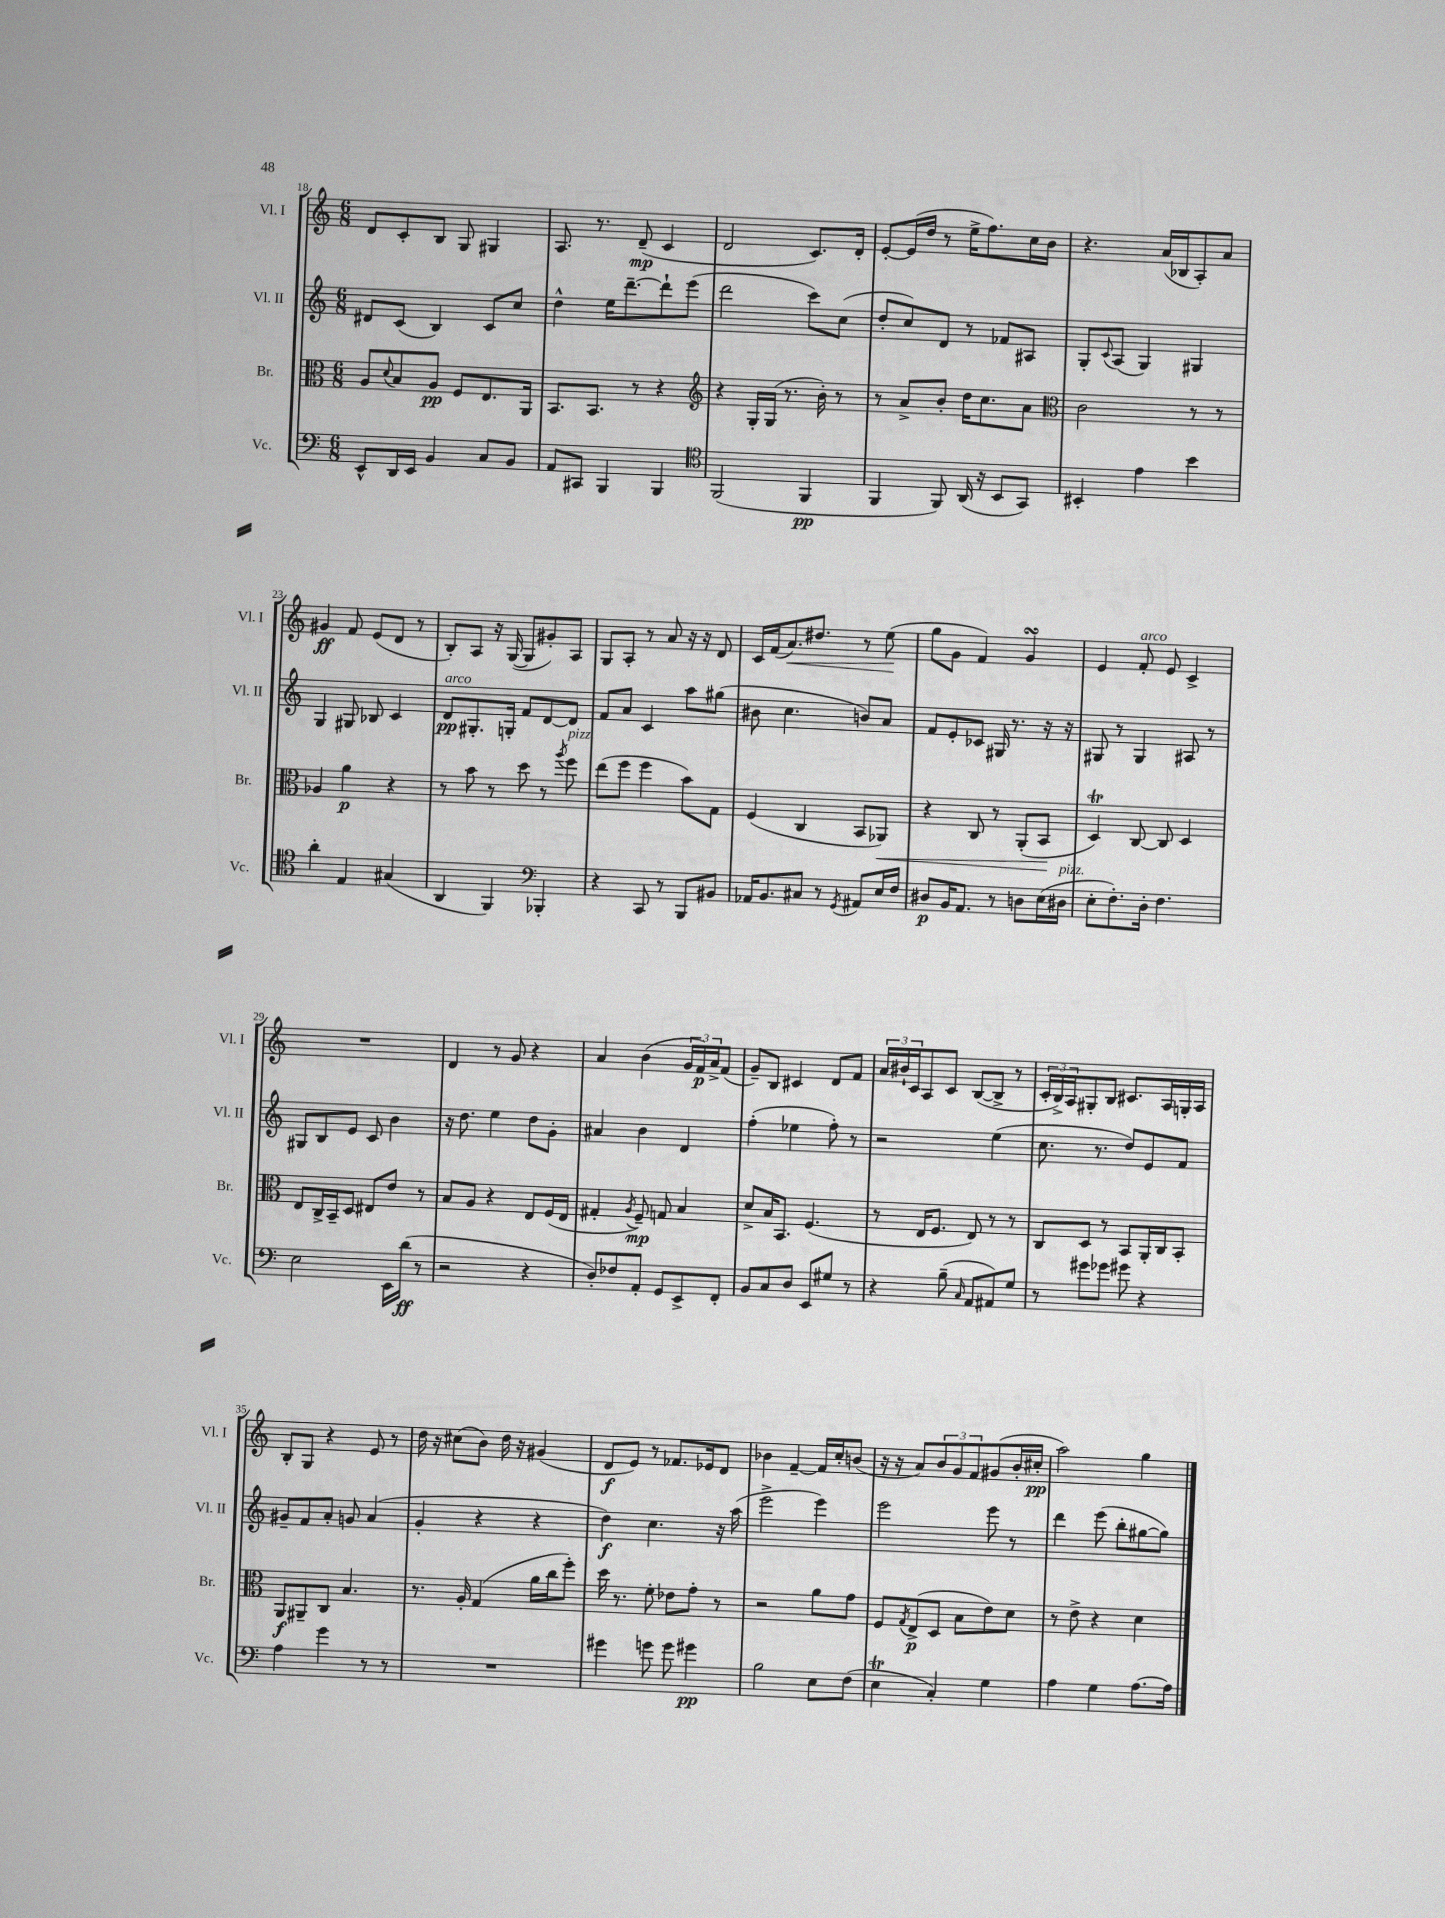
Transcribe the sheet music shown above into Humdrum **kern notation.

**kern	**dynam	**kern	**dynam	**kern	**dynam	**kern	**dynam
*part4	*part4	*part3	*part3	*part2	*part2	*part1	*part1
*staff4	*staff4	*staff3	*staff3	*staff2	*staff2	*staff1	*staff1
*I"Vc.	*	*I"Br.	*	*I"Vl. II	*	*I"Vl. I	*
*I'Vc.	*	*I'Br.	*	*I'Vl. II	*	*I'Vl. I	*
*clefF4	*	*clefC3	*	*clefG2	*	*clefG2	*
*k[]	*	*k[]	*	*k[]	*	*k[]	*
*M6/8	*	*M6/8	*	*M6/8	*	*M6/8	*
=18	=18	=18	=18	=18	=18	=18	=18
8EE^^/L	.	8A/L	.	8d#X/L	.	8d/L	.
.	.	8qqd/	.	.	.	.	.
16DD/L	.	8B/	.	(8c/J	.	8c'/	.
16EE/JJ	.	.	.	.	.	.	.
4BB/	.	8A/J	pp	4B/)	.	8B/J	.
.	.	8F/L	.	.	.	8G/	.
8C/L	.	8.E/	.	8c/L	.	4G#X/	.
8BB/J	.	.	.	8cc/J	.	.	.
.	.	16AA/Jk	.	.	.	.	.
=19	=19	=19	=19	=19	=19	=19	=19
8AA/L	.	8.BB/L	.	4dd^^\	.	8.A/	.
8CC#X/J	.	.	.	.	.	.	.
.	.	8.BB/J	.	.	.	8.r	.
4BBB/	.	.	.	16ee\KL	.	.	.
.	.	.	.	[8.ddd~\	.	.	.
.	.	8r	.	.	.	(8d~/	mp
4BBB/	.	4r	.	8ddd`\]	.	4c/	.
.	.	.	.	(8eee\J	.	.	.
=20	=20	=20	=20	=20	=20	=20	=20
*clefC4	*	*clefG2	*	*	*	*	*
(2FF/	.	4r	.	2ddd\	.	2d/	.
.	.	16G'/LL	.	.	.	.	.
.	.	(16G/JJ	.	.	.	.	.
.	.	8.r	.	.	.	.	.
4FF/	pp	.	.	8ccc\L)	.	8.c/L)	.
.	.	16b'\)	.	.	.	.	.
.	.	8r	.	(8cc\J	.	.	.
.	.	.	.	.	.	16d'/Jk	.
=21	=21	=21	=21	=21	=21	=21	=21
4FF/	.	8r	.	8dd'/L	.	[8e'/L	.
.	.	8a^/L	.	8cc/)	.	(16e/L]	.
.	.	.	.	.	.	16dd/JJ	.
8FF/)	.	8b'/J	.	8d/J	.	8r	.
(16AA/	.	16dd\KL	.	8r	.	16ee^\KL	.
16r	.	8.cc\	.	.	.	8.ff\)	.
8BB/L	.	.	.	8f-X/L	.	.	.
8GG/J)	.	8a\J	.	8A#X/J	.	16cc\L	.
.	.	.	.	.	.	16b\JJ	.
=22	=22	=22	=22	=22	=22	=22	=22
*	*	*clefC3	*	*	*	*	*
4BB#X'/	.	2c\	.	8G'/L	.	4.r	.
.	.	.	.	8qqc/	.	.	.
.	.	.	.	(8A/J	.	.	.
4e\	.	.	.	4G/)	.	.	.
.	.	.	.	.	.	(16a/LL	.
.	.	.	.	.	.	16B-X/J	.
4b\	.	8r	.	4G#X/	.	8A'/)	.
.	.	8r	.	.	.	8a/J	.
!!LO:LB:g=z
=23	=23	=23	=23	=23	=23	=23	=23
4a'\	.	4A-X/	.	4G/	.	4g#X/	ff
4E/	.	4a\	p	8G#X/	.	8f/	.
.	.	.	.	8B-X/	.	(8e/L	.
(4G#X/	.	4r	.	4c/	.	8d/J	.
.	.	.	.	.	.	8r	.
=24	=24	=24	=24	=24	=24	=24	=24
!	!	!	!	!LO:TX:a:i:t=arco	!	!	!
4AA/	.	8r	.	8d/L	pp	8B'/L)	.
.	.	8b\	.	8.G#X'/	.	8A/J	.
4FF/)	.	8r	.	.	.	16r	.
.	.	.	.	16Gn'/Jk	.	([16G/	.
.	.	8dd\	.	8f/L	.	8G/L]	.
*clefF4	*	*	*	*	*	*	*
4BBB-X'/	.	8r	.	[8d/	.	8g#X'/)	.
.	.	8qaa/	.	.	.	.	.
!	!	!LO:TX:a:i:t=pizz.	!	!	!	!	!
.	.	8ff\	.	8d/J]	.	8A/J	.
=25	=25	=25	=25	=25	=25	=25	=25
4r	.	(8ee\L	.	8f/L	.	8G/L	.
.	.	8ff\J	.	8a/J	.	8A'/J	.
8CC/	.	4ff\	.	4c/	.	8r	.
8r	.	.	.	.	.	8a/	.
8BBB/L	.	8b\L)	.	8aa\L	.	16r	.
.	.	.	.	.	.	16r	.
8BB#X/J	.	8G\J	.	(8gg#X\J	.	8d/	.
=26	=26	=26	=26	=26	=26	=26	=26
16AA-X/KL	.	(4F/	.	8b#X\	.	16c/LL	.
8.BB/	.	.	.	.	.	(16f/J	.
!	!	!	!	!	!	!	!LO:HP:b
.	.	.	.	4.cc\	.	8.a/)	<
8C#X/J	.	4C/	.	.	.	.	.
.	.	.	.	.	.	8.dd#X/J	.
8r	.	.	.	.	.	.	.
8qGG/	.	.	.	.	.	.	.
8AA#X/L	.	8BB/L	.	8bn/L)	.	8r	.
!	!	!	!LO:HP:b	!	!	!	!
16E/L	.	8AA-X/J)	<	8a/J	.	(8ee\	.
16F/JJ	.	.	.	.	.	.	.
.	.	.	.	.	.	.	[
=27	=27	=27	=27	=27	=27	=27	=27
8D#X/L	p	4r	.	8f/L	.	8gg\L	.
16BB/K	.	.	.	8e'/	.	8g\J	.
8.AA/J	.	.	.	.	.	.	.
.	.	8C/	.	8c-X/J	.	4f/)	.
8r	.	8r	.	16G#X/	.	.	.
.	.	.	.	8.r	.	.	.
8Dn\L	.	(8AA'/L	.	.	.	4gsSSS/	.
(16E\L	.	8BB/J	.	16r	.	.	.
!LO:TX:a:i:t=pizz.	!	!	!	!	!	!	!
16D#X\JJ	.	.	.	16r	.	.	.
.	.	.	[	.	.	.	.
=28	=28	=28	=28	=28	=28	=28	=28
8E'\L	.	4DT/)	.	8G#X/	.	4e/	.
8.F'\)	.	.	.	8r	.	.	.
!	!	!	!	!	!	!LO:TX:a:i:t=arco	!
.	.	[8C/	.	4G#/	.	8f'/	.
16D'\Jk	.	.	.	.	.	.	.
4.F\	.	8C/]	.	.	.	8e/	.
.	.	4D/	.	8A#X/	.	4c^/	.
.	.	.	.	8r	.	.	.
!!LO:LB:g=z
=29	=29	=29	=29	=29	=29	=29	=29
2E\	.	8E/L	.	8G#X/L	.	2.r	.
.	.	16C^/L	.	8B/	.	.	.
.	.	16BB~/J	.	.	.	.	.
.	.	8D/J	.	8e/J	.	.	.
.	.	8E#X/L	.	8c/	.	.	.
16EE\LL	.	8e/J	.	4b\	.	.	.
(16d\JJ	ff	.	.	.	.	.	.
8r	.	8r	.	.	.	.	.
=30	=30	=30	=30	=30	=30	=30	=30
2r	.	8B/L	.	16r	.	4d/	.
.	.	.	.	8.dd\	.	.	.
.	.	8A/J	.	.	.	.	.
.	.	4r	.	4ee\	.	8r	.
.	.	.	.	.	.	8g/	.
4r	.	8E/L	.	8dd\L	.	4r	.
.	.	(16F/L	.	8g'\J	.	.	.
.	.	16E/JJ	.	.	.	.	.
=31	=31	=31	=31	=31	=31	=31	=31
8D'/L)	.	4G#X'/	.	4a#X/	.	4a/	.
8F-X/	.	.	.	.	.	.	.
.	.	8qA/	.	.	.	.	.
8AA'/J	.	8F~/)	mp	4b\	.	(4b\	.
8GG/L	.	8Gn/	.	.	.	.	.
8EE^/	.	4B/	.	4d/	.	24g/LL	.
.	.	.	.	.	.	24f/)	p
.	.	.	.	.	.	24a^/J	.
8FF'/J	.	.	.	.	.	(8f/J	.
=32	=32	=32	=32	=32	=32	=32	=32
8BB/L	.	8d^/L	.	(4ff'\	.	8g~/L)	.
8C/	.	16B/K	.	.	.	8B/J	.
.	.	8.BB/J	.	.	.	.	.
8D/J	.	.	.	4ee-X\	.	4c#X/	.
8EE/L	.	(4.F/	.	.	.	.	.
8G#X/J	.	.	.	8ff'\)	.	8d/L	.
8r	.	.	.	8r	.	8f/J	.
=33	=33	=33	=33	=33	=33	=33	=33
4r	.	8r	.	2r	.	24a/LL	.
.	.	.	.	.	.	24b#X`/	.
.	.	.	.	.	.	24c/J	.
.	.	16E/KL	.	.	.	8A/	.
.	.	8.F/J	.	.	.	.	.
(8B~\	.	.	.	.	.	8c/J	.
16qqC/	.	.	.	.	.	.	.
8AA/L	.	8E/)	.	.	.	([8B/L	.
8AA#X/)	.	8r	.	(4ee\	.	8B^/J]	.
8G/J	.	8r	.	.	.	8r	.
=34	=34	=34	=34	=34	=34	=34	=34
8r	.	8C/L	.	8.cc\	.	24c'/LL	.
.	.	.	.	.	.	24B^/)	.
.	.	.	.	.	.	24A/J	.
8g#X\L	.	8D/J	.	.	.	8G#X'/	.
.	.	.	.	8.r	.	.	.
8g-X\J	.	8r	.	.	.	8B/J	.
8g#X\	.	8BB/L	.	8dd/L)	.	8.c#X/L	.
4r	.	16AA'/L	.	8e/	.	.	.
.	.	16C/J	.	.	.	16A/L	.
.	.	8BB'/J	.	8f/J	.	16Gn'/	.
.	.	.	.	.	.	16A/JJ	.
!!LO:LB:g=z
=35	=35	=35	=35	=35	=35	=35	=35
4A\	.	8AA/L	f	8g#X~/L	.	8B'/L	.
.	.	8AA#X~/	.	8f/	.	8G/J	.
4g\	.	8C/J	.	8a'/J	.	4r	.
.	.	4.B/	.	8gn/	.	.	.
8r	.	.	.	(4a/	.	8e/	.
8r	.	.	.	.	.	8r	.
=36	=36	=36	=36	=36	=36	=36	=36
2.r	.	8.r	.	4g'/	.	16dd\	.
.	.	.	.	.	.	16r	.
.	.	.	.	.	.	(8cc#X\L	.
.	.	16A'/	.	.	.	.	.
.	.	(4G/	.	4r	.	8b\J)	.
.	.	.	.	.	.	16dd\	.
.	.	.	.	.	.	16r	.
.	.	16a\LL	.	4r	.	(4g#X/	.
.	.	16cc\J	.	.	.	.	.
.	.	8ff'\J)	.	.	.	.	.
=37	=37	=37	=37	=37	=37	=37	=37
4g#X\	.	16dd\	.	4dd\)	f	8d/L	f
.	.	8.r	.	.	.	.	.
.	.	.	.	.	.	8e/J)	.
8gn\	.	8f'\	.	4.cc\	.	8r	.
8g\	.	8e-X\L	.	.	.	8.f-X/L	.
4g#X\	pp	8g'\J	.	.	.	.	.
.	.	.	.	.	.	16e-X/k	.
.	.	8r	.	16r	.	8d/J	.
.	.	.	.	(16aa\	.	.	.
=38	=38	=38	=38	=38	=38	=38	=38
2B\	.	2r	.	2eee^\	.	4b-X\	.
.	.	.	.	.	.	[4f~/	.
8E\L	.	8a\L	.	4eee\)	.	16f/LL]	.
.	.	.	.	.	.	16cc'/J	.
(8F\J	.	8g\J	.	.	.	(8bn/J	.
=39	=39	=39	=39	=39	=39	=39	=39
4Et\	.	8F/L	.	2eee\	.	16r	.
.	.	.	.	.	.	16r	.
.	.	8qG/	.	.	.	.	.
.	.	(8E^/	p	.	.	8a/L)	.
4C'/)	.	8D/J	.	.	.	12b/	.
.	.	.	.	.	.	12g/	.
.	.	8B\L	.	.	.	.	.
.	.	.	.	.	.	12f/	.
4G\	.	8e\)	.	8eee\	.	(8g#X/	.
.	.	8d\J	.	8r	.	16b'/L	.
.	.	.	.	.	.	16cc#X'/JJ	pp
=40	=40	=40	=40	=40	=40	=40	=40
4A\	.	8r	.	4ddd\	.	2aa\)	.
.	.	8e^\	.	.	.	.	.
4G\	.	4r	.	(8eee\	.	.	.
.	.	.	.	8bb'\L	.	.	.
[8.A\L	.	4d\	.	[8gg#X\	.	4gg\	.
.	.	.	.	8gg#\J])	.	.	.
16A\Jk]	.	.	.	.	.	.	.
==	==	==	==	==	==	==	==
*-	*-	*-	*-	*-	*-	*-	*-
